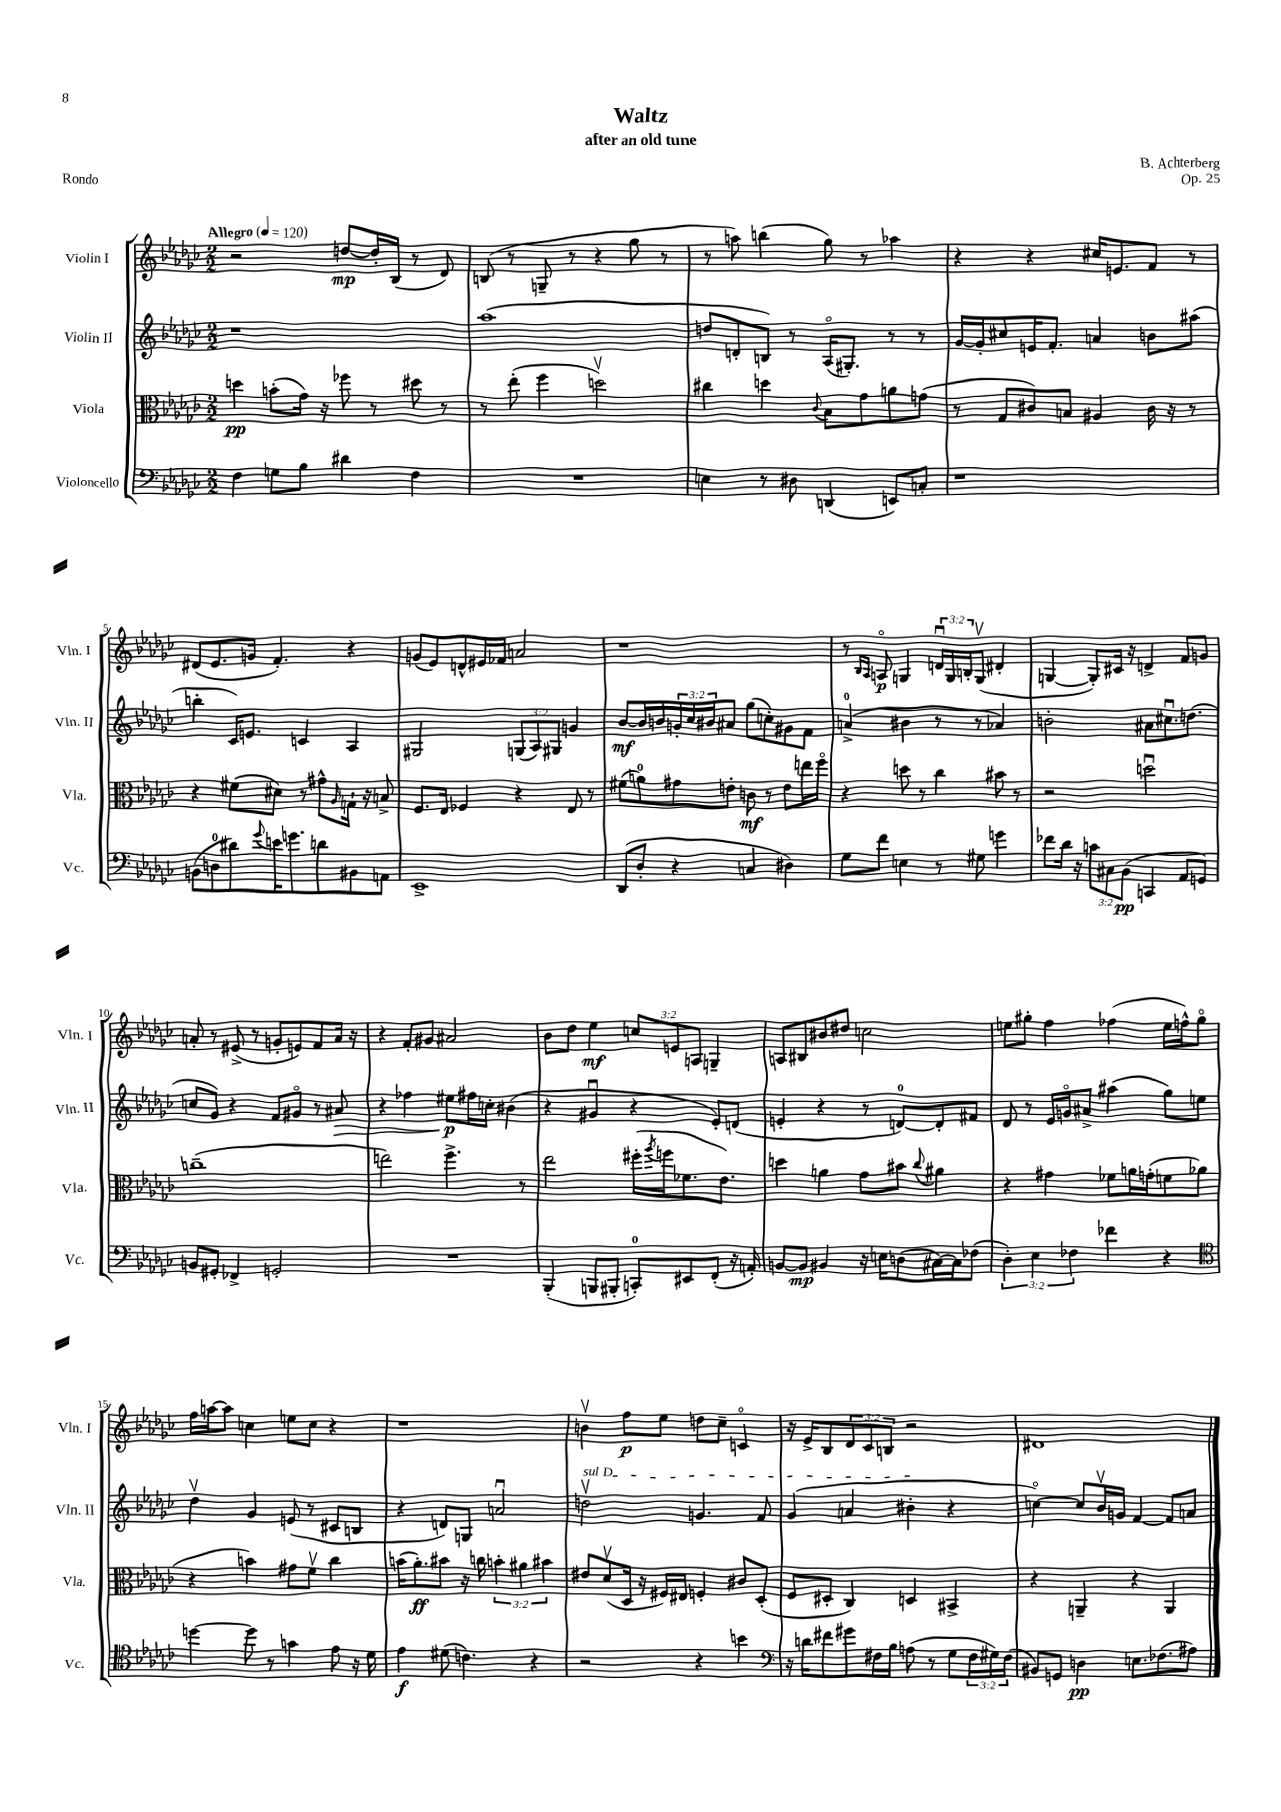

**kern	**kern	**kern	**kern
*staff4	*staff3	*staff2	*staff1
*clefF4	*clefC3	*clefG2	*clefG2
*k[b-e-a-d-g-c-]	*k[b-e-a-d-g-c-]	*k[b-e-a-d-g-c-]	*k[b-e-a-d-g-c-]
*M2/2	*M2/2	*M2/2	*M2/2
*MM120	*MM120	*MM120	*MM120
4F	4dd	1r	2r
8G	(8b'	.	.
8B-	16g-)	.	.
.	16r	.	.
4d#	8ff-	.	[8dd
.	8r	.	16dd']
.	.	.	(16B-
4F	8dd#	.	8r
.	8r	.	8d-)
=	=	=	=
1r	8r	(1aa-	(8B
.	(8ee-'	.	8r
.	4ff	.	8G~
.	.	.	8r
.	2ddv)	.	4r
.	.	.	8gg-
.	.	.	8r
=	=	=	=
4E	4cc#	8dd	8r
.	.	8d'	8aa)
8r	4dd	8B)	(4bb
8D#	.	8r	.
.	8qqc-	.	.
(4DD	8B-	(16A-o	8gg-)
.	.	8.G#')	.
.	8g-	.	8r
8EE)	8a	8r	4aa-
8C'	(8g	8r	.
=	=	=	=
1r	8r	[16g-	4r
.	.	16g-']	.
.	8G-	8cc#	.
.	8c#)	16e	4r
.	.	8.f'	.
.	8B	.	.
.	4A#	4a	16cc#
.	.	.	8.e
.	16c#	8b	8f
.	16r	.	.
.	8r	(8aa#	8r
=	=	=	=
(8BB	4r	4bb'	(8d#
8D	.	.	8.e-
8d#)	(8f#	16c-)	.
.	.	8.e	16g
8qqg-	.	.	.
16e	8d#)	.	4.f')
8.g	.	.	.
.	8r	4c	.
8d	8g#^^	.	.
.	16qqA-	.	.
8BB#	16G`	4A-	4r
.	16r	.	.
8AA	8B^	.	.
=	=	=	=
1EE-^	8.F	2G#	(8g
.	.	.	8e-)
.	16E-	.	.
.	4F-	.	8d^^
.	.	.	16e#
.	.	.	16f-
.	4r	(12G	2a
.	.	12A-)	.
.	.	12G#	.
.	8E-	4g	.
.	8r	.	.
=	=	=	=
(8DD-	(8f#	[8b-	1r
8D-'	8a)	16b-]	.
.	.	16b	.
4r	8g#	24g'	.
.	.	24cc-	.
.	.	24b#	.
.	8e'	8a#	.
4C	8c	(8gg-	.
.	8r	8cc')	.
4D#)	8e	8g#	.
.	16ee	8f	.
.	16ffo	.	.
=	=	=	=
8G-	4r	(4a^	8r
.	.	.	16qqB-
.	.	.	16qqA-
8f	.	.	8Ao
4E	8dd	4b#	4G
.	8r	.	.
8r	4cc-	8r	24du
.	.	.	24G
.	.	.	24B'
8G#	.	8r	(8Gv
4g	8b#	4a-)	4d#'
.	8r	.	.
=	=	=	=
8f-	2r	2b'	[4G
16d-	.	.	.
16r	.	.	.
12c	.	.	8G'])
12C#	.	.	.
.	.	.	16c#
(12BB-	.	.	.
.	.	.	16r
4CC	2ddu	8a#	4d^
.	.	8.cc#u	.
8AA-	.	.	8f
.	.	(8.dd	.
8GG)	.	.	8g
=	=	=	=
8BB	(1cc~	8cc	8a'
8GG#'	.	8g-)	8r
4FF-^	.	4r	(8e#^
.	.	.	8r
2GG'	.	8f	8g'
.	.	8g#o	8e)
.	.	8r	8f
.	.	8a#	16a
.	.	.	16r
=	=	=	=
1r	2ee)	4r	4r
.	.	4ff-	8f'
.	.	.	8g#
.	4.ff^	8ee#	2a#
.	.	16ff#	.
.	.	16cc'	.
.	.	(4b#	.
.	8r	.	.
=	=	=	=
(4BBB-'	2ee-	4r	8b-
.	.	.	8dd-
8BBB	.	4g#u	4ee-
8BBB#'	.	.	.
8CC')	(16ff#'	4r	12cc
.	8qaa-	.	.
.	16ff	.	.
.	.	.	12e
8EE#	8.f-	.	.
.	.	.	12A
(8FF'	.	8e-')	4G~
.	8.e-)	.	.
16r	.	(8d	.
16AA')	.	.	.
=	=	=	=
[8BB	4dd	4e'	8A
8BB]	.	.	8B#
4BB#	4a	4r	8b#
.	.	.	8dd#
16r	8g-	8r	2cc
16E	.	.	.
(8D	8b#	[8d)	.
.	8qqcc-	.	.
[16C#)	4a#	8d']	.
16C#]	.	.	.
(8F-	.	8f#	.
=	=	=	=
6D-')	4r	8d-	8ee
.	.	8r	8gg#'
6E-	.	.	.
.	4g#	16e-	4ff
.	.	16go	.
6F-	.	.	.
.	.	8a#^	.
4f-	8f-	(4aa#	(4ff-
.	16a	.	.
.	(16g'	.	.
4r	8f	8gg-)	16ee
.	.	.	16ff^^)
.	8a-	8ee	8gg#o
=	=	=	=
*clefC4	*	*	*
[4dd	4r	4dd-v	16ff
.	.	.	[16aa
.	.	.	8aa]
8dd]	4b)	4g-	4cc
8r	.	.	.
4g	8g#	(8e	8ee
.	8fv	8r	8cc
8e-	4cc-	8c#	4r
16r	.	8B	.
16d-	.	.	.
=	=	=	=
4e-	(16b	4r	1r
.	8.a-')	.	.
(8d#	8b#	8d)	.
4.c)	16r	8G	.
.	16cc	.	.
.	6b'	2au	.
.	6a#	.	.
4r	.	.	.
.	6b#	.	.
=	=	=	=
2r	8e#	2ddv	4bv
.	(8d-v	.	.
.	16D-	.	8ff
.	16r	.	.
.	16F#)	.	8ee-
.	16E#	.	.
4r	4F'	4.g	8dd
.	.	.	8cc-~
4b	8c#	.	4co
.	(8D-'	8f	.
=	=	=	=
*clefF4	*	*	*
16r	8F	(4g-	16r
16d	.	.	16e-^
8f#	8D#'	.	8B-
8g#	4C-)	4a	12d-
.	.	.	12c-
16F#	.	.	.
.	.	.	12B
16B-	.	.	.
(8A	4D	4b#'	2r
8r	.	.	.
8G-	4BB#^	4r	.
24F#	.	.	.
24G#)	.	.	.
(24F#	.	.	.
=	=	=	=
8BB#)	4r	[4cco)	1d#
8GG	.	.	.
4D	4AA~	8cc]	.
.	.	16b-v	.
.	.	16g	.
8.E	4r	[4f	.
(8.F-	.	.	.
.	4AA	8f]	.
8A#)	.	8a	.
==	==	==	==
*-	*-	*-	*-
